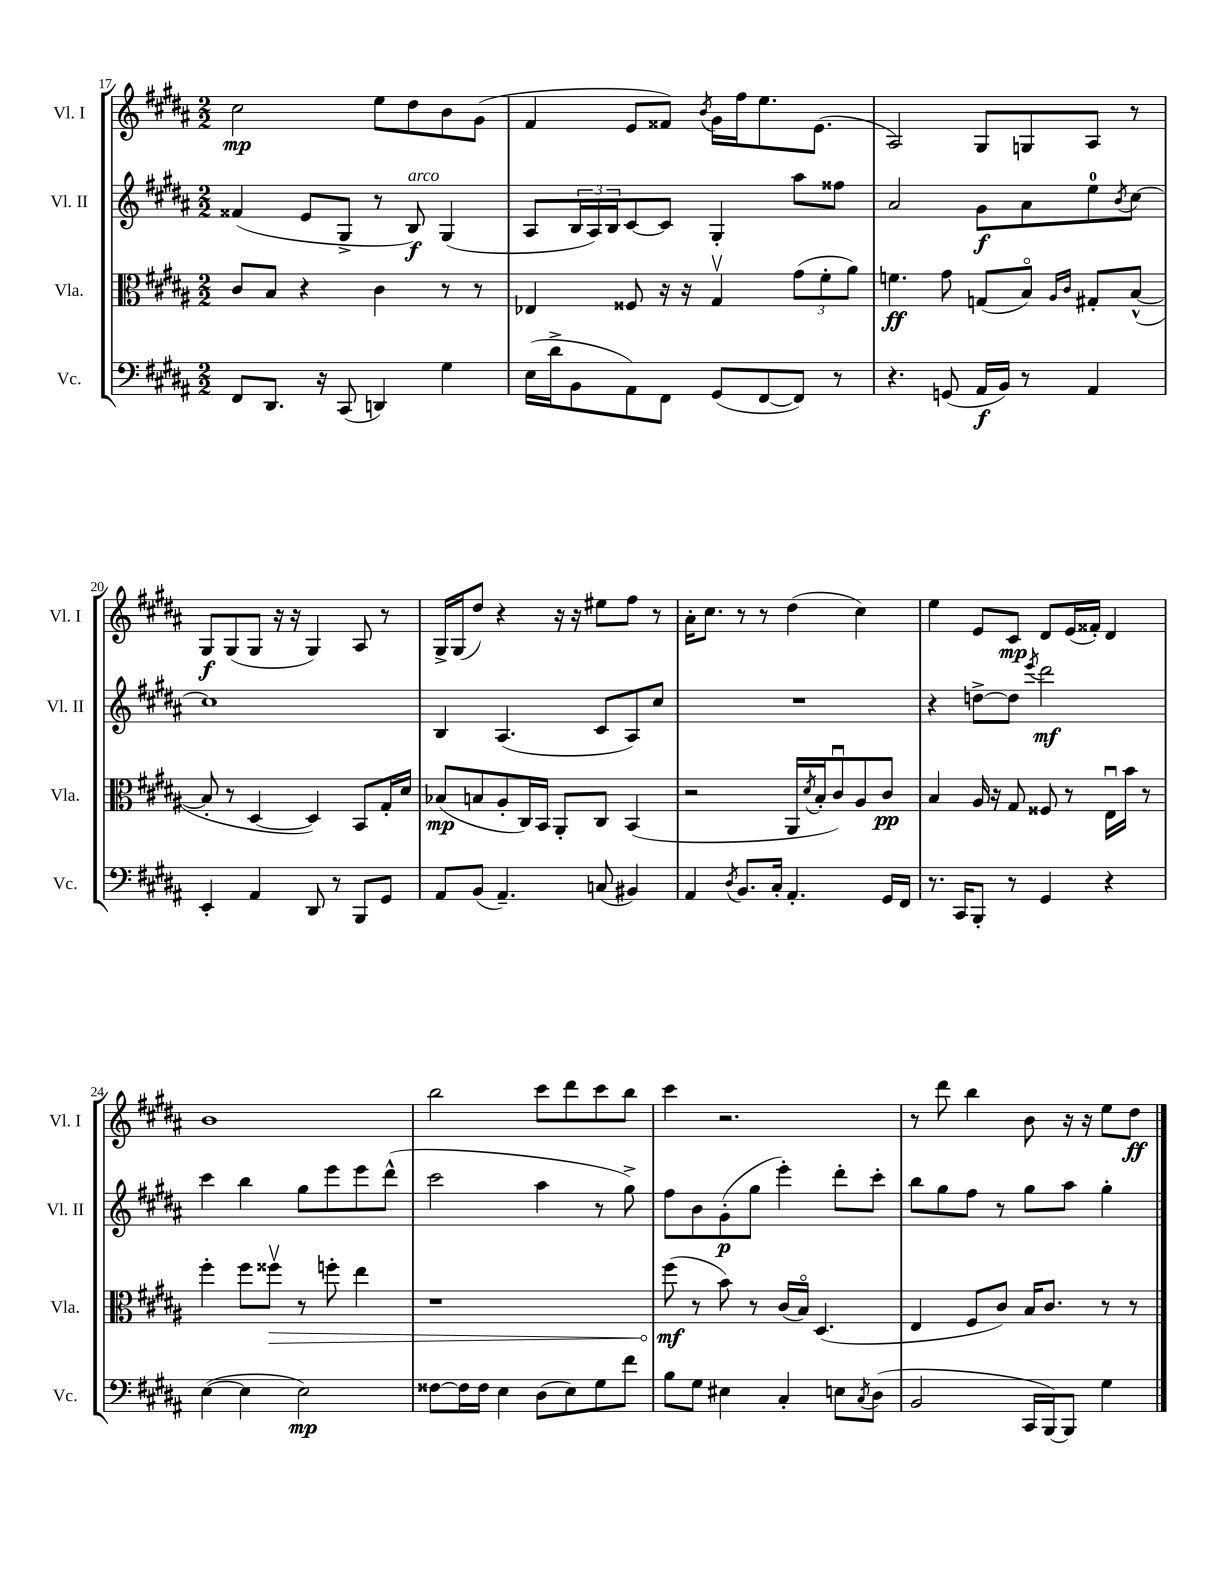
<<
\new StaffGroup <<
\new Staff = "s0" \with { instrumentName = "Vl. I" shortInstrumentName = "Vl. I" } {
    \clef treble \key b \major \numericTimeSignature \time 2/2
    cis''2\mp e''8 dis''8 b'8 gis'8( |
    fis'4 e'8 fisis'8) \acciaccatura { b'8 } gis'16 fis''16 e''8. e'8.( |
    ais2) gis8 g8 ais8 r8 |
    gis8\f gis8( gis8 r16 r16 gis4) ais8 r8 |
    gis16-> gis16( dis''8) r4 r16 r16 eis''8 fis''8 r8 |
    ais'16-. cis''8. r8 r8 dis''4( cis''4) |
    e''4 e'8 cis'8\mp dis'8 e'16( fisis'16-.) dis'4 |
    b'1 |
    b''2 cis'''8 dis'''8 cis'''8 b''8 |
    cis'''4 r2. |
    r8 dis'''8 b''4 b'8 r16 r16 e''8 dis''8\ff \bar "|." |
}
\new Staff = "s1" \with { instrumentName = "Vl. II" shortInstrumentName = "Vl. II" } {
    \clef treble \key b \major \numericTimeSignature \time 2/2
    fisis'4( e'8 gis8-> r8 b8\f^\markup { \italic "arco" }) gis4( |
    ais8 \tuplet 3/2 { b16 ais16) b16 } cis'8~ cis'8 gis4-. ais''8 fisis''8 |
    ais'2 gis'8\f ais'8 e''8-0 \acciaccatura { b'8 } cis''8~ |
    cis''1 |
    b4 ais4.( cis'8 ais8) cis''8 |
    R1 |
    r4 d''8~-> d''8 \acciaccatura { e'''8 } dis'''2\mf |
    cis'''4 b''4 gis''8 e'''8 e'''8 dis'''8-^( |
    cis'''2 ais''4 r8 gis''8->) |
    fis''8 b'8 gis'8-.\p( gis''8 e'''4-.) dis'''8-. cis'''8-. |
    b''8 gis''8 fis''8 r8 gis''8 ais''8 gis''4-. \bar "|." |
}
\new Staff = "s2" \with { instrumentName = "Vla." shortInstrumentName = "Vla." } {
    \clef alto \key b \major \numericTimeSignature \time 2/2
    cis'8 b8 r4 cis'4 r8 r8 |
    ees4 fisis8 r16 r16 gis4\upbow \tuplet 3/2 { gis'8( fis'8-. ais'8) } |
    f'4.\ff gis'8 g8( b8\flageolet) \grace { ais16 cis'16 } gis8-. b8~-^( |
    b8-. r8 dis4~ dis4) b,8 gis16-. dis'16 |
    bes8\mp( b8 ais8-. cis16) b,16 ais,8-. cis8 b,4( |
    r2 ais,16 \acciaccatura { dis'8 } b16-. cis'8\downbow) ais8 cis'8\pp |
    b4 ais16 r16 gis8 fisis8 r8 e16\downbow b'16 r8 |
    fis''4-. fis''8 \once \override Hairpin.circled-tip = ##t fisis''8\upbow\> r8 f''8-. e''4 |
    r1 |
    fis''8\mf\!( r8 b'8) r8 cis'16( b16\flageolet) dis4.( |
    e4 fis8 cis'8) b16 cis'8. r8 r8 \bar "|." |
}
\new Staff = "s3" \with { instrumentName = "Vc." shortInstrumentName = "Vc." } {
    \clef bass \key b \major \numericTimeSignature \time 2/2
    fis,8 dis,8. r16 cis,8( d,4) gis4 |
    e16( dis'16-> b,8 ais,8) fis,8 gis,8( fis,8~ fis,8) r8 |
    r4. g,8( ais,16\f b,16) r8 ais,4 |
    e,4-. ais,4 dis,8 r8 b,,8 gis,8 |
    ais,8 b,8( ais,4.--) c8( bis,4) |
    ais,4 \acciaccatura { dis8 } b,8. cis16-. ais,4.-. gis,16 fis,16 |
    r8. cis,16 b,,8-. r8 gis,4 r4 |
    e4~( e4 e2\mp) |
    fisis8~ fisis16 fisis16 e4 dis8( e8) gis8 fis'8 |
    b8 gis8 eis4 cis4-. e8 \acciaccatura { cis8 } dis8( |
    b,2 cis,16 b,,16~) b,,8 gis4 \bar "|." |
}
>>
>>
\layout { \context { \Score currentBarNumber = #17 } }
